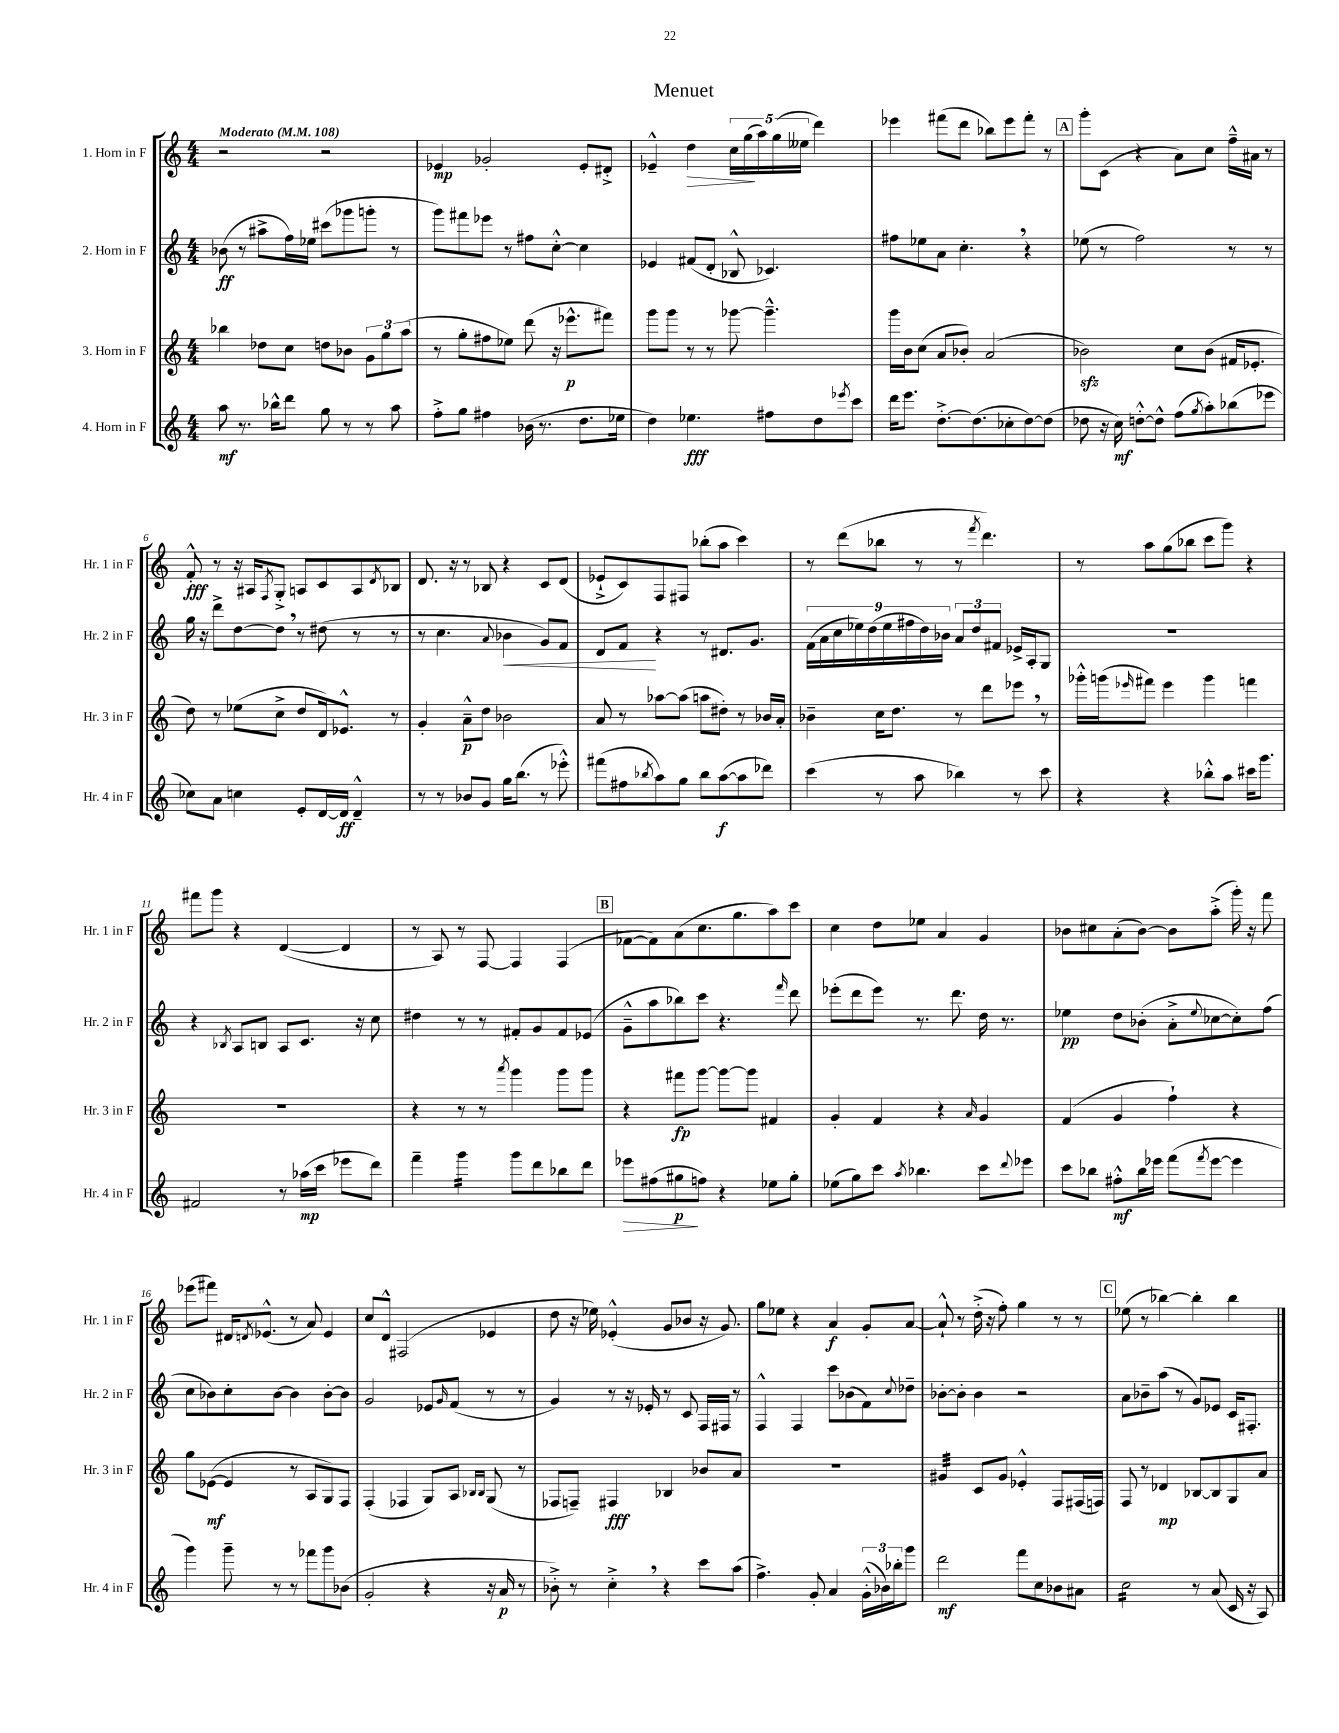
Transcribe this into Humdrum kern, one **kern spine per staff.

**kern	**kern	**kern	**kern
*staff4	*staff3	*staff2	*staff1
*clefG2	*clefG2	*clefG2	*clefG2
*k[]	*k[]	*k[]	*k[]
*M4/4	*M4/4	*M4/4	*M4/4
*MM108	*MM108	*MM108	*MM108
8aa\	4bb-\	(8b-\	2r
8.r	.	8r	.
.	8dd-\L	8aa#^\L	.
16bb-^^\LK	.	.	.
8ddd\J	8cc\J	16ff\L)	.
.	.	16ee-\JJ	.
8gg\	8dd\L	(8ccc#\L	2r
8r	8b-\J	8ggg-\	.
8r	12g\L	8ggg'\J	.
.	12gg\	.	.
8aa\	.	8r	.
.	(12aa\J	.	.
=	=	=	=
8ff'^\L	8r	8ggg\L)	4e-/
8gg\J	8gg'\L	8fff#\	.
4ff#\	8ff#\	8eee-\J	2g-'/
.	8ee-\J)	8r	.
(16b-\	(8ddd\	8ff#\L	.
8.r	.	.	.
.	16r	[8cc'^^\J	.
.	8.eee-^^\L	.	.
8.dd\L	.	4cc\]	8e-'/L
.	8fff#\J)	.	8d#'^/J
16ee-\Jk	.	.	.
=	=	=	=
4dd\)	8ggg\L	4e-/	4e-~^^/
.	8ggg\J	.	.
4.ee-\	8r	(8f#/L	4dd\
.	8r	8d'/J	.
.	[8ggg-\	8B-^^/	20cc\LL
.	.	.	(20gg\
.	.	.	20aa\)
8ff#\L	4.ggg-~^^\]	4.c-/)	.
.	.	.	(20gg\
.	.	.	20ee--\JJ
8dd\	.	.	4ddd\)
8qeee-/	.	.	.
8ccc\J	.	.	.
=	=	=	=
16ddd\LK	16ggg\LL	8ff#\L	4eee-\
8.eee\J	16b\J	.	.
.	(8cc\J	8ee-\	.
[8.dd'^\L	8a/L	8a\J	(8fff#\L
.	8b-'/J)	4.cc'\	8ddd\J
(8.dd\]	.	.	.
.	(2a/	.	8bb-\L)
8cc-'\	.	.	8eee-\
[8dd\)	.	4r	8fff#'\J
(8dd\]J	.	.	8r
=	=	=	=
8dd-\	2b-\)	(8ee-\	8ggg'\L
16r	.	8r	(8c\J
16cc\)	.	.	.
[8dd'^^\L	.	2ff\)	4r
8dd^^\]J	.	.	.
(8ff\L	8cc\L	.	8a\L)
8qgg/	.	.	.
8aa'\)	(8b-\J	.	8cc\J
(8bb-\	16f#/LK	8r	16ff~^^\LL
.	8.e-'/J	.	16a#\JJ
8eee-\J	.	8r	8r
=	=	=	=
8cc-\L)	8dd\)	16gg\	8f'^^/
.	.	16r	.
8a\J	8r	8ddd^\L	8r
4cc\	(8ee-\L	[8dd\	16r
.	.	.	16A#/LK
.	.	.	8qF/
.	8cc^\J	8dd\]J	8G'^/J
8e'/L	8dd/L	8r	8A/L
[16d/L	16d/k)	(8dd#\	8c/
16d/]JJ	8.e-^^/J	.	.
4d~^^/	.	8r	8A/
.	.	.	8qd/
.	8r	8r	8B-/J
=	=	=	=
8r	4g'/	8r	8.d/
8r	.	4.cc\	.
.	.	.	16r
8b-/L	8a~^^\L	.	8r
8g/J	8dd\J	.	8B-/
.	.	8qqa/	.
16gg\LK	2b-\	4b-\	4r
(8.bb\J	.	.	.
8r	.	8g/L)	8c/L
8eee-'^^\)	.	8f/J	(8d/J
=	=	=	=
(8fff#\L	8a/	8d/L	8e-`^/L
8ff#\	8r	8f/J	8c/)
8qbb-/	.	.	.
8aa\)	[8aa-\L	4r	8F/
8gg\J	(8aa-\]J	.	8F#/J
8bb-\L	8aa\L	8r	(8bb-'\L
([8aa\	8dd#'\J)	8.d#/L	8aa\J
8aa\]	8r	.	4ccc\)
.	.	8.g/J	.
8ddd-\J)	16b-/LL	.	.
.	16a'/JJ	.	.
=	=	=	=
(4ccc\	4b-~\	(18f\LL	8r
.	.	18a\	.
.	.	18cc\	.
.	.	.	(8ddd\L
.	.	18ee-\)	.
.	.	(18dd\	.
8r	16cc\LK	.	8bb-\J
.	.	18ee-\	.
.	8.dd\J	.	.
.	.	18ff#\	.
8aa\	.	.	8r
.	.	18dd\)	.
.	.	18b-\JJ	.
4bb-\)	8r	12a/L	8r
.	.	12dd/	.
.	.	.	8qfff/
.	8ddd\L	.	4.ddd\)
.	.	12f#/J	.
8r	8eee-\J	16e-^/LL	.
.	.	16A'/J	.
8ccc\	8r	8G/J	.
=	=	=	=
4r	16ggg-'^^\LL	1r	8r
.	(16ggg\J	.	.
.	16qqeee-/	.	.
.	8fff#\J)	.	8aa\L
4r	4eee-\	.	(8gg\
.	.	.	8bb-\J
8bb-'^^\L	4ggg\	.	8ccc\L
8aa\J	.	.	8ggg\J)
16ccc#\LK	4fff\	.	4r
8.ggg\J	.	.	.
=	=	=	=
2f#/	1r	4r	8fff#\L
.	.	.	8ggg\J
.	.	8qB-/	.
.	.	8A/L	4r
.	.	8B/J	.
8r	.	8A/L	([4d/
(16aa-\LL	.	8.c/J	.
16ccc\JJ	.	.	.
8eee-\L	.	.	4d/]
.	.	16r	.
8ddd\J)	.	8cc\	.
=	=	=	=
4fff~\	4r	4dd#\	8r
.	.	.	8A/)
4ggg\	8r	8r	8r
.	8r	8r	[8F/
.	8qaaa/	.	.
8ggg\L	4ggg\	8f#'/L	4F/]
8ddd\	.	8g/	.
8bb-\	8ggg\L	8f#/	(4F/
8ddd\J	8ggg\J	(8e-/J	.
=	=	=	=
8eee-\L	4r	8g~^^\L	[8f-\L
(8ff#\	.	8aa\	8f-\])
8gg#\	8fff#\L	8bb-\)	(8a\
8ff\J)	[8ggg\J	8ccc\J	8.cc\
4r	8ggg\_L	4.r	.
.	.	.	8.gg\
.	8ggg\]J	.	.
8ee-\L	4f#/	.	8aa\)
.	.	16qqfff/	.
8gg#'\J	.	8ddd\	8ccc\J
=	=	=	=
(8ee-\L	4g'/	(8eee-'\L	4cc\
8gg\)	.	8ddd\	.
8ccc\J	4f/	8eee-\J)	8dd\L
8qaa/	.	.	.
4.bb-\	.	8.r	8ee-\J
.	4r	.	4a/
.	.	8.ddd\	.
.	16qqa/	.	.
8ccc\L	4g/	16dd\	4g/
.	.	8.r	.
8qqddd/	.	.	.
8eee-\J	.	.	.
=	=	=	=
8ccc\L	(4f/	4ee-\	8b-\L
8bb-\J	.	.	8cc#\
8ff#'^^\L	4g/	8dd\L	(8a'\
16bb-\L	.	(8b-'\J	[8b-\J)
16eee-\JJ	.	.	.
(8fff\L	4ff`\)	8a'^\L	8b-\]L
8qfff/	.	8qqee-/	.
[8eee-\J	.	[8cc-\	(8aa'^\J
4eee-\]	4r	8cc-'\])	16ggg'\)
.	.	.	16r
.	.	(8ff\J	8fff\
=	=	=	=
4ggg\)	8gg\L	8cc\L	(8eee-\L
.	([8e-\J	8b-\)	8fff#\J)
8ggg~\	4e-/]	8cc'\	16d#/LK
.	.	.	8qd/
.	.	.	(8.e-^^/J
8r	.	[8b-\J	.
8r	8r	4b-\]	8r
8fff-\L	8A/L	.	8a/)
8ggg\	8G/)	[8b-'\L	4e-/
(8b-\J	8F/J	8b-\]J	.
=	=	=	=
2g'/	(4F'/	2g/	8cc/L
.	.	.	8d^^/J
.	4F-/	.	(2F#/
4r	8G/L)	8e-/L	.
.	.	16qqg/	.
.	8A/J	(8f/J	.
.	16qqB-/LL	.	.
.	16qqB-/JJ	.	.
16r	(8G/	8r	4e-/
16a/	.	.	.
8r	8r	8r	.
=	=	=	=
8b-'^\)	8F-/L	4g/)	8dd\
8r	8F~/J)	.	16r
.	.	.	16ee-\)
4cc'^\	4F#/	8r	(4e-'^^/
.	.	16r	.
.	.	16e-'/	.
4r	4B-/	8r	8g/L
.	.	8c/	8b-/J
8ccc\L	8b-/L	16F/LL	16r
.	.	16F#/JJ	8.g/)
(8aa\J	8a/J	8r	.
=	=	=	=
4.ff^\)	1r	4F^^/	8gg\L
.	.	.	8ee-\J
.	.	4F/	4r
8g'/	.	.	.
4a/	.	8ccc\L	4a/
.	.	(8b-\	.
(24g'^^\LL	.	8f\)	8g'/L
24b-\)	.	.	.
24bb-'\J	.	.	.
.	.	8qqcc/	.
8ggg\J	.	8dd-~\J	[8a/J
=	=	=	=
2ddd\	4g#/	[8b-'\L	8a`^^/]
.	.	8b-'\]J	8r
.	8c/L	4b-\	(16dd'^\
.	.	.	16r
.	8g#/J	.	8ff'\)
8fff\L	4e-'^^/	2r	4gg\
8cc\	.	.	.
8b-\	8F/L	.	8r
8a#\J	(16F#/L	.	8r
.	16F/JJ)	.	.
=	=	=	=
2cc\	8F/	8a\L	(8ee-\
.	8r	8b-~\	8r
.	4d-/	(8aa\J	[4bb-\)
.	.	8r	.
8r	[8B-/L	8g/L)	4bb-'\]
(8a/	8B-/]	8e-/J	.
16c/	8G/	16c/LK	4bb-\
16r	.	8.F#'/J	.
8A/)	8a/J	.	.
==	==	==	==
*-	*-	*-	*-
